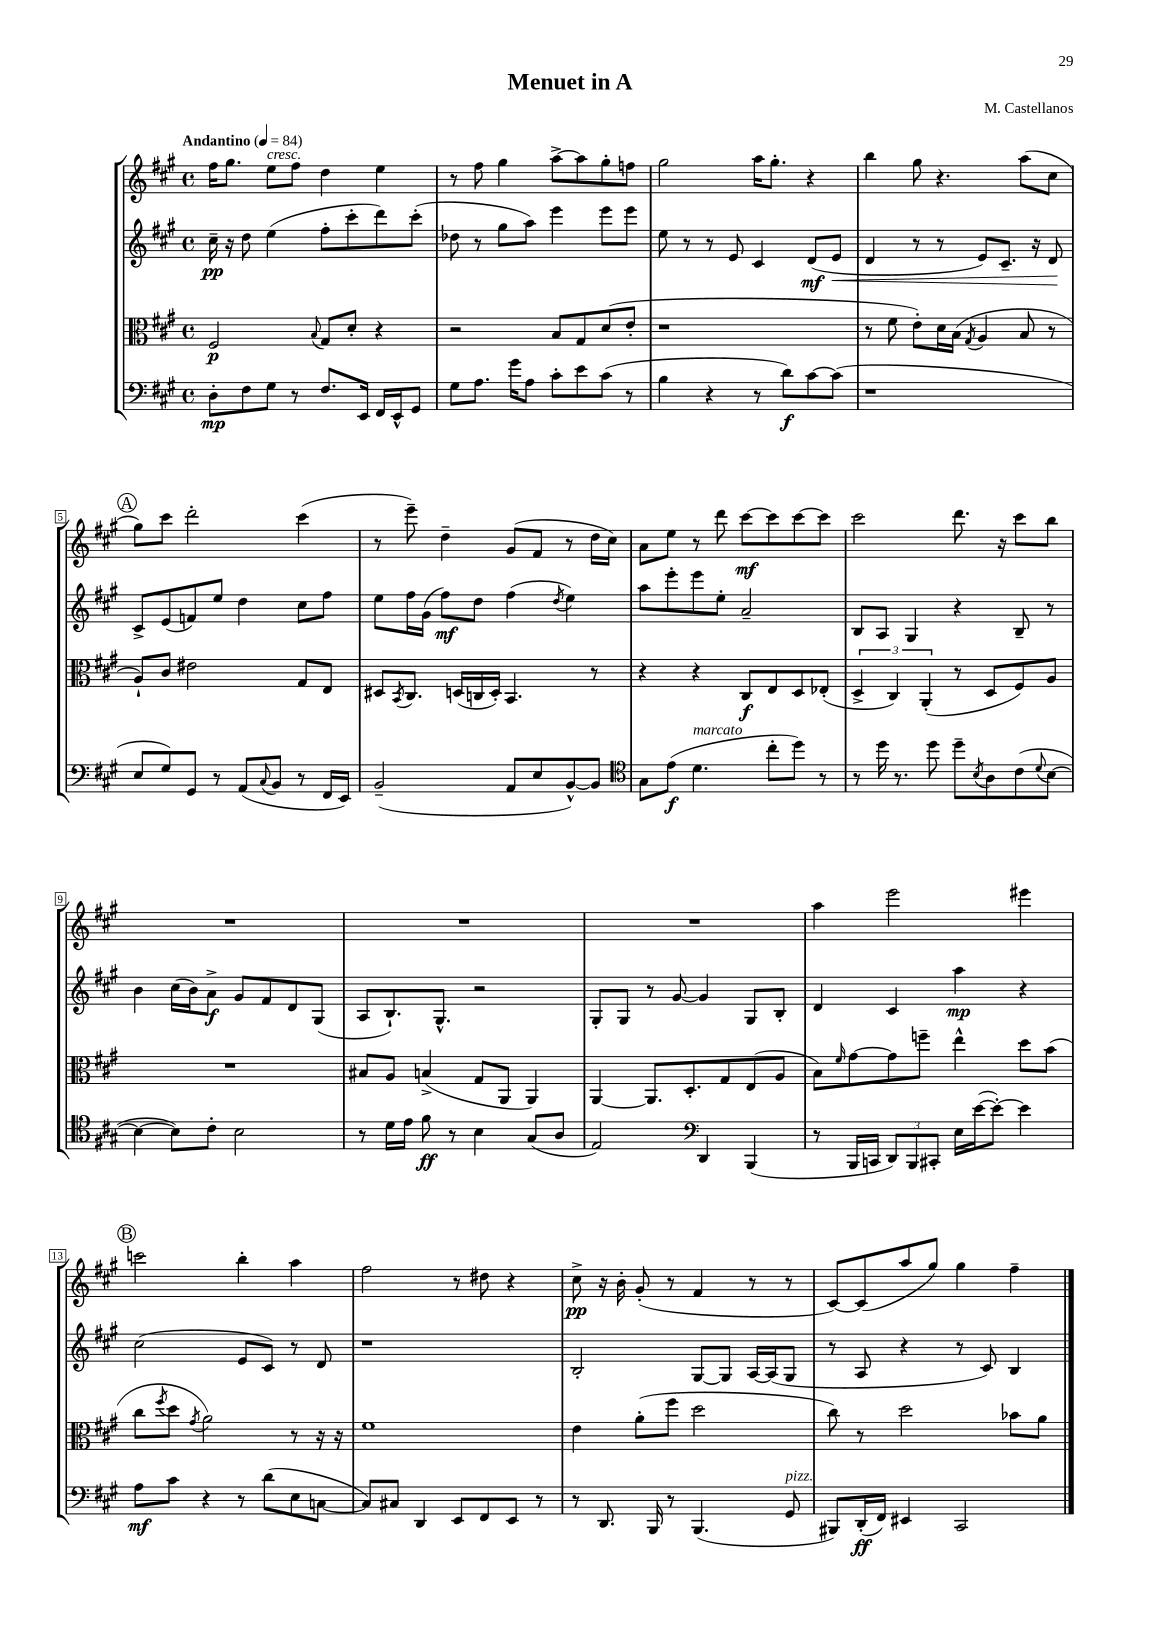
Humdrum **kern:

**kern	**kern	**kern	**kern
*staff4	*staff3	*staff2	*staff1
*clefF4	*clefC3	*clefG2	*clefG2
*k[f#c#g#]	*k[f#c#g#]	*k[f#c#g#]	*k[f#c#g#]
*M4/4	*M4/4	*M4/4	*M4/4
*met(c)	*met(c)	*met(c)	*met(c)
*MM84	*MM84	*MM84	*MM84
8D'	2F#	16cc#~	16ff#
.	.	16r	8.gg#
8F#	.	8dd	.
8G#	.	(4ee	8ee
8r	.	.	8ff#
.	8qqB	.	.
8.F#	8G#	8ff#'	4dd
.	8d'	8ccc#'	.
16EE	.	.	.
16FF#	4r	8ddd)	4ee
16EE^^	.	.	.
8GG#	.	(8ccc#'	.
=	=	=	=
8G#	2r	8dd-	8r
8.A	.	8r	8ff#
.	.	8gg#	4gg#
16g#	.	.	.
8A	.	8aa)	.
8c#'	8B	4eee	[8aa^
8e	8G#	.	8aa]
(8c#	(8d	8eee	8gg#'
8r	8e'	8eee	8ff
=	=	=	=
4B	1r	8ee	2gg#
.	.	8r	.
4r	.	8r	.
.	.	8e	.
8r	.	4c#	16aa
.	.	.	8.gg#'
8d)	.	.	.
[8c#	.	(8d	4r
(8c#]	.	8e	.
=	=	=	=
1r	8r	4d	4bb
.	8f#	.	.
.	8e')	8r	8gg#
.	16d	8r	4.r
.	(16B	.	.
.	8qG#	.	.
.	4A	8e)	.
.	.	8.c#~	.
.	8B	.	(8aa
.	.	16r	.
.	8r	8d	8cc#
=	=	=	=
8E	8A`)	8c#^	8gg#)
8G#)	8c#	(8e	8ccc#
8GG#	2e#	8f)	2ddd'
8r	.	8ee	.
(8AA	.	4dd	.
8qqC#	.	.	.
8BB	.	.	.
8r	8G#	8cc#	(4ccc#
16FF#	8E	8ff#	.
16EE)	.	.	.
=	=	=	=
(2BB~	8D#	8ee	8r
.	8qBB	.	.
.	8.C#	16ff#	8eee~)
.	.	(16g#	.
.	.	8ff#)	4dd~
.	(16D	.	.
.	16C	8dd	.
.	16D')	.	.
8AA	4.BB	(4ff#	(8g#
8E	.	.	8f#
.	.	8qdd	.
[8BB^^)	.	4ee)	8r
8BB]	8r	.	16dd
.	.	.	16cc#)
=	=	=	=
*clefC4	*	*	*
8G#	4r	8aa	8a
(8e	.	8eee'	8ee
4.d	4r	8eee	8r
.	.	8ee'	8ddd
.	8C#	2a~	[8ccc#
8cc#'	8E	.	8ccc#]
8dd)	8D	.	[8ccc#
8r	(8E-'	.	8ccc#]
=	=	=	=
8r	6D^	8B	2ccc#
16dd	.	8A	.
.	6C#)	.	.
8.r	.	.	.
.	.	4G#	.
.	(6AA'	.	.
8dd	.	.	.
8dd~	8r	4r	8.ddd
8qB	.	.	.
8A	8D	.	.
.	.	.	16r
(8c#	8F#)	8B~	8ccc#
8qqd	.	.	.
[8B	8A	8r	8bb
=	=	=	=
4B_	1r	4b	1r
8B])	.	(16cc#	.
.	.	16b)	.
8c#'	.	8a^	.
2B	.	8g#	.
.	.	8f#	.
.	.	8d	.
.	.	(8G#	.
=	=	=	=
8r	8B#	8A	1r
16d	8A	8.B`)	.
16e	.	.	.
8f#	(4B^	.	.
.	.	8.G#^^	.
8r	.	.	.
4B	8G#	2r	.
.	8AA	.	.
(8G#	4AA)	.	.
8A	.	.	.
=	=	=	=
2E)	[4AA	8G#'	1r
.	.	8G#	.
.	8.AA]	8r	.
.	.	[8g#	.
.	8.D'	.	.
*clefF4	*	*	*
4DD	.	4g#]	.
.	8G#	.	.
(4BBB	(8E	8G#	.
.	8A	8B'	.
=	=	=	=
8r	8B)	4d	4aa
.	16qqf#	.	.
16BBB	[8g#	.	.
16CC	.	.	.
12DD)	8g#]	4c#	2eee
12BBB	.	.	.
.	8ff~	.	.
12CC#'	.	.	.
16E	4ee^^	4aa	.
([16e	.	.	.
8e'_)	.	.	.
4e]	8dd	4r	4eee#
.	(8b	.	.
=	=	=	=
8A	8cc#	(2cc#	2ccc
.	8qff#	.	.
8c#	8dd	.	.
.	8qg#	.	.
4r	2a)	.	.
8r	.	8e	4bb'
(8d	.	8c#)	.
8E	8r	8r	4aa
[8C	16r	8d	.
.	16r	.	.
=	=	=	=
8C])	1f#	1r	2ff#
8C#	.	.	.
4DD	.	.	.
8EE	.	.	8r
8FF#	.	.	8dd#
8EE	.	.	4r
8r	.	.	.
=	=	=	=
8r	4e	2B'	8cc#^
8.DD	.	.	16r
.	.	.	16b'
.	(8a'	.	(8g#'
16BBB	.	.	.
8r	8ff#	.	8r
(4.BBB	2dd	[8G#	4f#
.	.	8G#]	.
.	.	[16A	8r
.	.	(16A]	.
8GG#	.	8G#	8r
=	=	=	=
8BBB#)	8cc#)	8r	[8c#)
(16DD'	8r	8A	(8c#]
16FF#)	.	.	.
4EE#	2dd	4r	8aa
.	.	.	8gg#)
2CC#	.	8r	4gg#
.	.	8c#)	.
.	8b-	4B	4ff#~
.	8a	.	.
==	==	==	==
*-	*-	*-	*-
